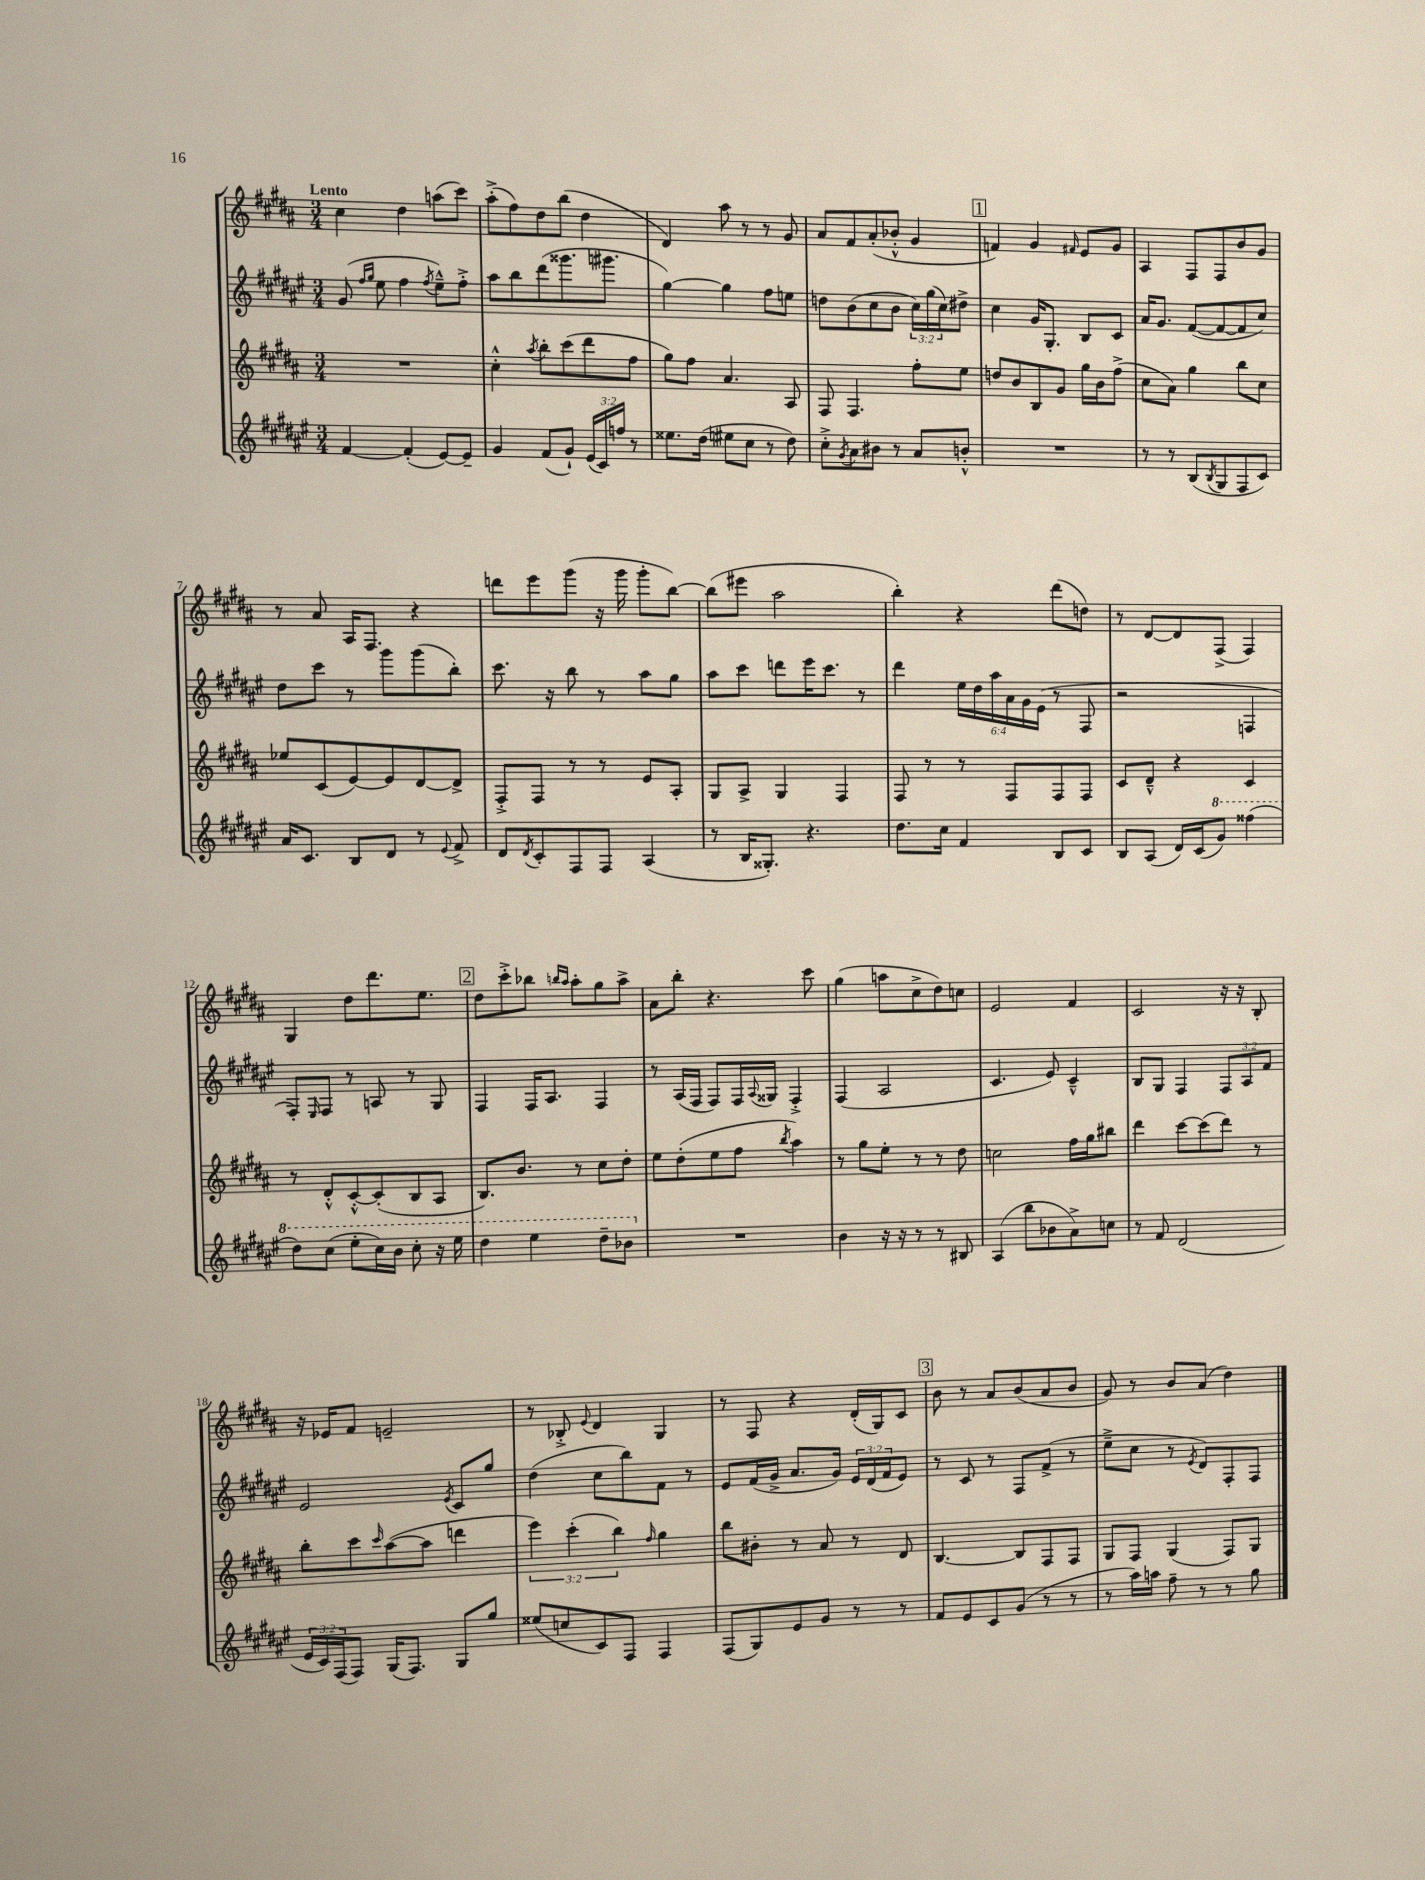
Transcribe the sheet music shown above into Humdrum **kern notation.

**kern	**kern	**kern	**kern
*part4	*part3	*part2	*part1
*staff4	*staff3	*staff2	*staff1
*clefG2	*clefG2	*clefG2	*clefG2
*k[f#c#g#d#a#e#]	*k[f#c#g#d#a#]	*k[f#c#g#d#a#e#]	*k[f#c#g#d#a#]
*M3/4	*M3/4	*M3/4	*M3/4
=1	=1	=1	=1
!	!	!	!LO:TX:a:B:t=Lento
[4f#/	2.r	(8g#/	4cc#\
.	.	16qqff#/LL	.
.	.	16qqgg#/JJ	.
.	.	8ee#\	.
(4f#'/]	.	4ff#\	4dd#\
.	.	8qff#/	.
[8e#/L)	.	8ee#~^^\L)	(8aan\L
8e#~/J]	.	8ff#'^\J	8ccc#\J)
=2	=2	=2	=2
4g#/	4cc#'^^\	8aa#\L	(8aa#'^\L
.	.	8bb\	8ff#\)
.	8qaa#/	.	.
(8f#/L	8bb'\L	(8ddd#\	8dd#\
8g#`/J)	(8ccc#\	8.ggg##X\	(8bb\J
(24e#/LL	8ddd#\	.	4dd#\
24c#/)	.	.	.
.	.	8.ggg#X\J	.
24ffn/JJ	.	.	.
8r	8ff#\J	.	.
=3	=3	=3	=3
8.ee##X\L	8gg#\L)	[4gg#\)	4d#/)
.	8ff#\J	.	.
(16dd#\Jk	.	.	.
8ee#X\L	4.a#/	4gg#\]	8aa#\
8cc#\J	.	.	8r
8r	.	8ff#\L	8r
8dd#\)	8A#/	8een\J	8g#/
=4	=4	=4	=4
8cc#'^\L	8F#/	8ddn\L	8a#/L
8qg#/	.	.	.
8a#\	4.F#/	(8b\	8f#/
8b#X\J	.	8cc#\	(8a#'/
8r	.	8b\J	8b-X'^^/J
8a#/L	8ff#'\L	24cc#\LL)	4g#/
.	.	(24gg#\	.
.	.	24cc#\J)	.
8bn'^^/J	8ee\J	8dd#X^\J	.
!!LO:REH:place=s1:t=1
=5	=5	=5	=5
2.r	8ddn/L	4cc#\	4fn/)
.	8b/	.	.
.	8B/	16g#/KL	4g#/
.	.	8.G#'/J	.
.	8g#/J	.	.
.	.	.	16qqf#X/
.	16gg#\LL	8B/L	8e/L
.	16b\J	.	.
.	(8ff#^\J	8c#/J	8g#/J
=6	=6	=6	=6
8r	8cc#\L	16a#/KL	4A#/
.	.	8.g#/J	.
8r	8a#\J)	.	.
(8B/L	4gg#\	([8f#/L	8F#/L
8qB/	.	.	.
8G#/	.	8f#/_	8F#/
8F#/	8bb\L	8f#/]	8b/
8c#/J)	8cc#\J	8cc#/J)	8g#/J
!!LO:LB:g=z
=7	=7	=7	=7
16a#/KL	8ee-X/L	8dd#\L	8r
8.c#/J	.	.	.
.	(8c#/	8ccc#\J	8a#/
8B/L	[8e/)	8r	16A#/KL
.	.	.	8.F#/J
8d#/J	8e/]	8ggg#\L	.
8r	[8d#/	(8ggg#\	4r
8qqe#/	.	.	.
8f#^/	8d#^/J]	8bb'\J)	.
=8	=8	=8	=8
8d#/L	8F#'^/L	8.ccc#\	8dddn\L
8qd#/	.	.	.
8c#'/	8F#/J	.	8eee\
.	.	16r	.
8F#/	8r	8bb\	(8ggg#\J
8F#/J	8r	8r	16r
.	.	.	16ggg#\
(4A#/	8e/L	8aa#\L	8ggg#'\L
.	8A#'/J	8gg#\J	[8bb\J)
=9	=9	=9	=9
8r	8G#/L	8aa#\L	(8bb\L]
16B/KL	8A#^/J	8ccc#\J	8eee#X\J
8.G##X'/J)	.	.	.
.	4G#/	8dddn\L	2aa#\
4.r	.	16eee#\K	.
.	.	8.ccc#\J	.
.	4F#/	.	.
.	.	8r	.
=10	=10	=10	=10
8.dd#\L	8F#/	4ddd#\	4bb'\)
.	8r	.	.
16cc#\Jk	.	.	.
4f#/	8r	24ee#\LL	4r
.	.	24dd#\	.
.	.	24aa#\	.
.	8F#/L	24a#\	.
.	.	24g#\	.
.	.	(24e#\JJ	.
8B/L	8F#/	8r	(8ddd#\L
8c#/J	8F#/J	8F#/	8ddn\J)
=11	=11	=11	=11
8B/L	8c#/L	2r	8r
(8A#/J	8d#~^^/J	.	[8d#/L
16d#/LL)	4r	.	8d#/]
(16c#/J	.	.	.
*8va	*	*	*
8gg#/J)	.	.	(8F#^/J
(4fff##X\	4c#/	4Fn/	4F#/)
!!LO:LB:g=z
=12	=12	=12	=12
8ddd#\L)	8r	8F#'/L)	4G#/
.	.	16qqE#/	.
(8ccc#\J	8d#'^^/L	8F#/J	.
8eee#'\L	[8c#'^^/	8r	8dd#\L
16ccc#\L)	(8c#'/]	8An/	8.ddd#\
16bb\JJ	.	.	.
8ccc#'\	8B/	8r	.
.	.	.	8.ee\J
16r	8A#/J	8G#/	.
16eee#\	.	.	.
!!LO:REH:place=s1:t=2
=13	=13	=13	=13
4ddd#\	8.B/L)	4F#/	8dd#\L
.	.	.	8ccc#'^\
.	8.b/J	.	.
4eee#\	.	16F#/KL	8bb-X\J
.	.	8.A#/J	.
.	.	.	16qqbbn/LL
.	.	.	16qqaa#/JJ
.	8r	.	8aa#'\L
8ddd#~\L	8cc#\L	4F#/	8gg#\
8bb-X\J	8dd#'\J	.	8aa#^\J
=14	=14	=14	=14
*X8va	*	*	*
2.r	8ee\L	8r	8a#\L
.	(8dd#'\	(16A#/LL	8bb'\J
.	.	16F#/JJ	.
.	8ee\	8F#/L)	4.r
.	8ff#\J	16F#/L	.
.	.	8qqA#/	.
.	.	16G##X/JJ	.
.	8qbb/	.	.
.	4aa#\)	4F#'^/	.
.	.	.	8ccc#\
=15	=15	=15	=15
4b\	8r	(4F#/	(4gg#\
.	8gg#\L	.	.
16r	8ee'\J	2A#/	8aan\L
16r	.	.	.
8r	8r	.	8cc#^\
8r	8r	.	8dd#\)
8B#X/	8dd#\	.	8ccn\J
=16	=16	=16	=16
(4A#/	2ccn\	4.c#/	2e/
8bb\L	.	.	.
8b-X\	.	8e#/)	.
8a#^\)	16ff#\LL	4c#~^^/	4f#/
.	16gg#\J	.	.
8ccn\J	8bb#X\J	.	.
=17	=17	=17	=17
8r	4ddd#\	8B/L	2c#/
8f#/	.	8G#/J	.
(2d#/	[8ccc#\L	4F#/	.
.	(8ccc#\]	.	.
.	8ddd#\J)	12F#/L	16r
.	.	.	16r
.	.	12A#/	.
.	8r	.	8B'/
.	.	12f#/J	.
!!LO:LB:g=z
=18	=18	=18	=18
24e#/LL	8bb'\L	2e#/	16r
24c#/)	.	.	.
.	.	.	16e-X/KL
(24F#/J	.	.	.
8F#/J)	8ccc#\	.	8f#/J
.	16qqccc#/	.	.
(16G#/KL	([8aa#\	.	2en~/
8.F#/J)	.	.	.
.	8aa#\J]	.	.
.	.	8qe#/	.
8G#/L	4dddn\	8c#/L	.
8gg#/J	.	8gg#/J	.
=19	=19	=19	=19
(8ee##X/L	6eee\)	(4dd#\	8r
8ccn/	.	.	8B-X'^/
.	(6ccc#'\	.	.
.	.	.	8qqe/
8c#/)	.	8cc#\L	4d#/
.	6bb\)	.	.
8F#/J	.	8bb\)	.
.	16qqff#/	.	.
4F#/	4gg#\	8f#\J	4G#/
.	.	8r	.
=20	=20	=20	=20
(8F#/L	8bb\L	8e#/L	8r
8G#/)	8b#X'\J	(16f#/L	8F#/
.	.	16g#^/JJ	.
8e#/	8r	8.a#/L	4r
8g#/J	8a#/	.	.
.	.	16g#/Jk)	.
8r	8r	24e#/LL	(16d#'/LL
.	.	(24d#/	.
.	.	.	16G#/J)
.	.	24f#/J	.
8r	8d#/	8e#/J)	8c#/J
!!LO:REH:place=s1:t=3
=21	=21	=21	=21
8f#/L	[4.B/	8r	8b\
8e#/	.	8c#/	8r
8c#/	.	8r	8a#/L
(8g#/J	8B/L]	8F#/L	(8b/
8r	8F#/	(8f#^/J	8a#/
8r	8F#/J	8r	8b/J
=22	=22	=22	=22
8r	8G#/L	8ee#~^\L	8g#/)
16aa#\LL)	8F#/J	8cc#\J	8r
16aan\JJ	.	.	.
8ff#~\	(4G#/	8r	8b/L
.	.	8qe#/	.
8r	.	8d#/L)	(8a#/J
8r	8F#/L)	8F#'/	4dd#\)
8gg#\	8G#/J	8F#/J	.
==	==	==	==
*-	*-	*-	*-
